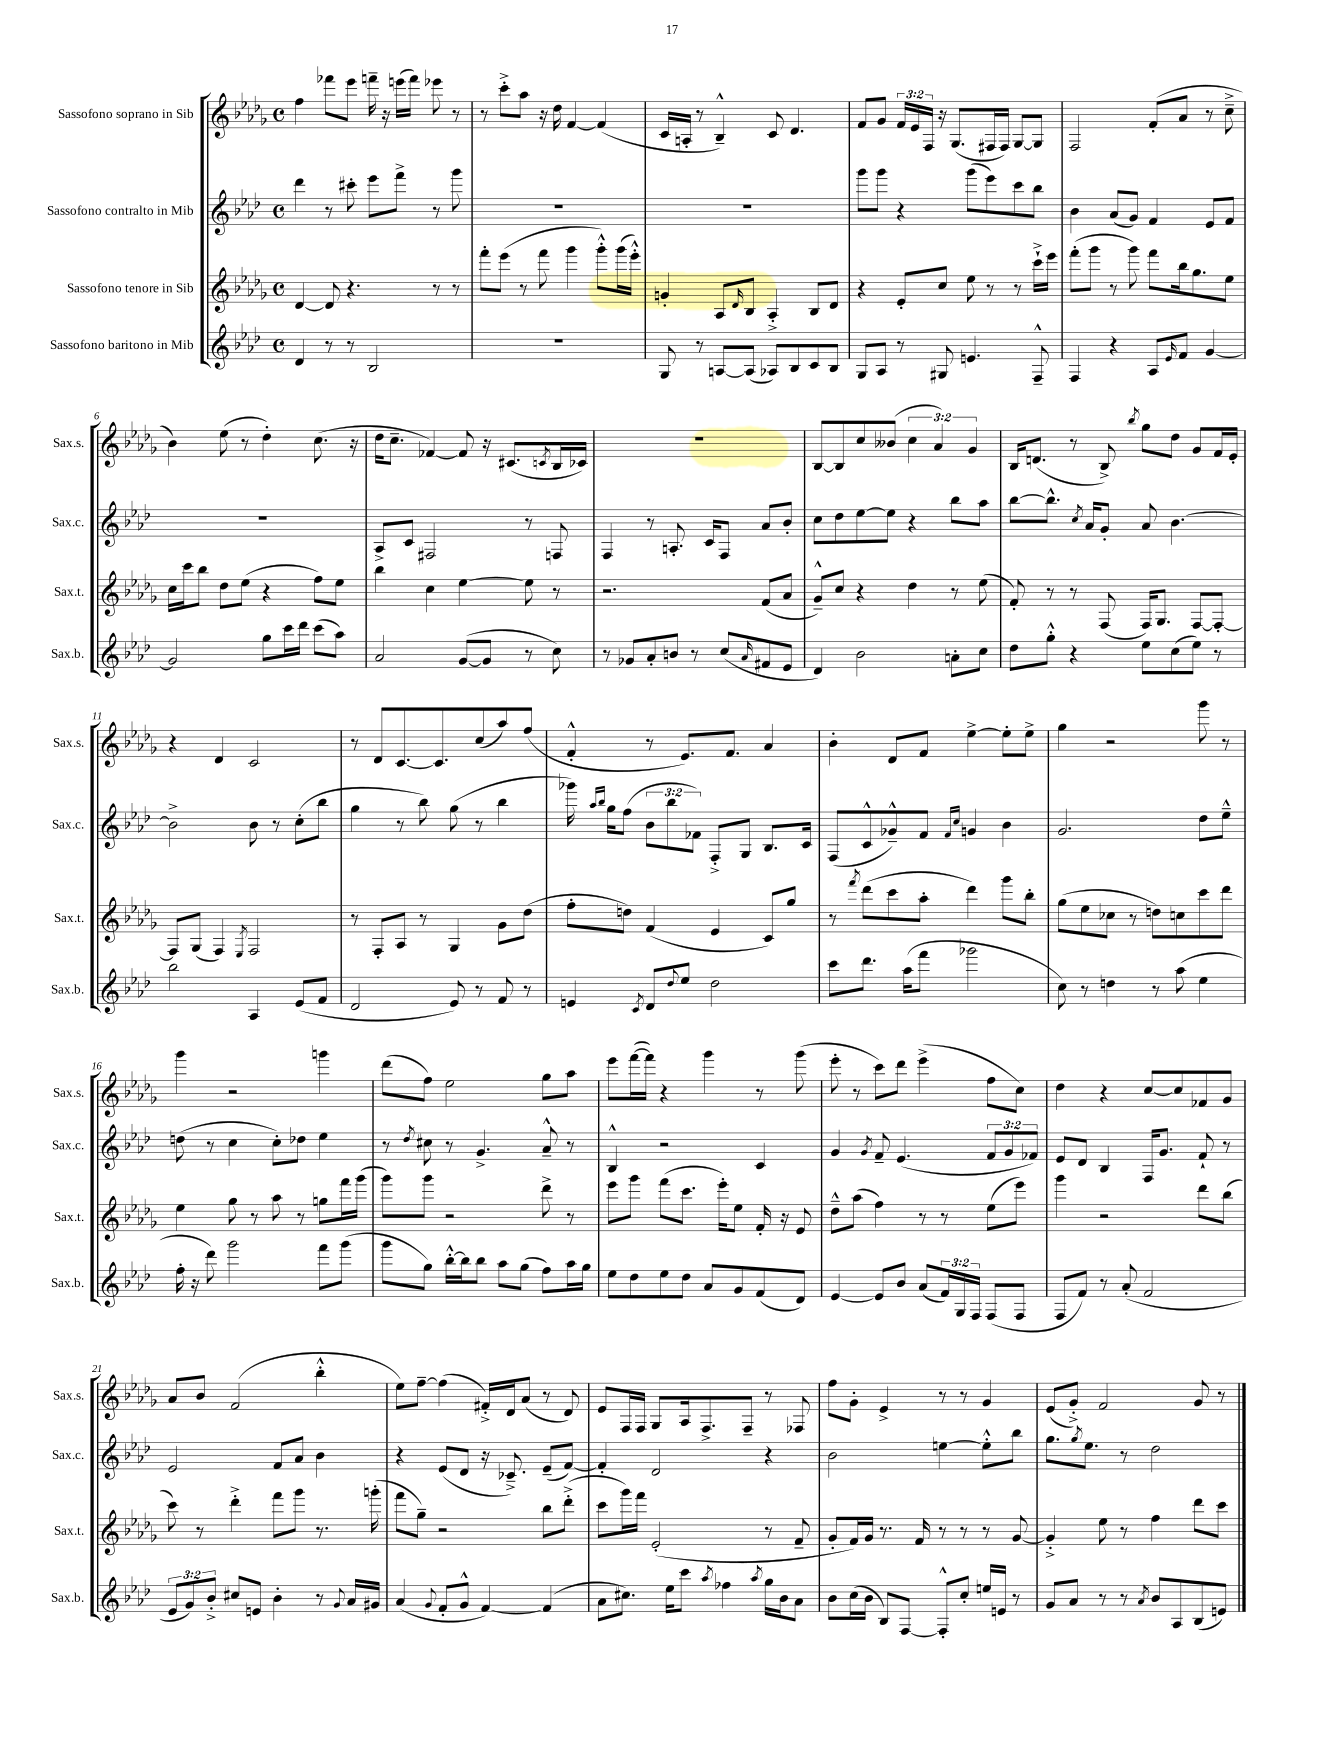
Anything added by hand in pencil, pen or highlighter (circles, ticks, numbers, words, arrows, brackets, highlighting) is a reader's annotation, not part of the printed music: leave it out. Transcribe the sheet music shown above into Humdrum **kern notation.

**kern	**kern	**kern	**kern
*staff4	*staff3	*staff2	*staff1
*clefG2	*clefG2	*clefG2	*clefG2
*k[b-e-a-d-]	*k[b-e-a-d-g-]	*k[b-e-a-d-]	*k[b-e-a-d-g-]
*M4/4	*M4/4	*M4/4	*M4/4
*met(c)	*met(c)	*met(c)	*met(c)
4d-	[4d-	4ddd-	4ff
8r	8d-]	8r	8fff-
8r	4.r	8ccc#'	8eee-
2B-	.	8eee-	16fff~
.	.	.	16r
.	.	8fff^	(16eee
.	.	.	16fff)
.	8r	8r	8eee-
.	8r	8ggg	8r
=	=	=	=
1r	8fff'	1r	8r
.	(8eee-	.	8ccc'^
.	8r	.	8aa-
.	8fff	.	16r
.	.	.	16dd-
.	4ggg-	.	[4f
.	8ggg-'^^)	.	(4f]
.	(16ggg-	.	.
.	16eee-'^^)	.	.
=	=	=	=
8G	4g'	1r	16c
.	.	.	16A'
8r	.	.	8r
[8A	8A-	.	4B-~^^)
.	16qqd-	.	.
(8A]	8B-	.	.
8A-)	4A-'^	.	8c
8B-	.	.	4.d-
8c	8B-	.	.
8B-	8d-	.	.
=	=	=	=
8G	4r	8ggg	8f
8A-	.	8ggg	8g-
8r	8e-'	4r	24f
.	.	.	24e-
.	.	.	24F
8G#	8cc	.	16r
.	.	.	(8.G-
4.e	8ee-	(8ggg	.
.	8r	8eee-)	16F#
.	.	.	16F#)
.	8r	8ccc	[8G-
8F~^^	16ccc`^	8bb-	8G-]
.	16eee-	.	.
=	=	=	=
4F	(8fff'	4b-	2F
.	8ggg-	.	.
4r	8r	(8a-	.
.	8ggg-)	8g)	.
8A-	8fff	4f	(8f'
16qqe-	.	.	.
8f	16bb-	.	8a-
.	8.gg-	.	.
[4g	.	8e-	8r
.	8ee-	8f	8cc~^
=	=	=	=
2g]	16cc	1r	4b-)
.	16ccc	.	.
.	8bb-	.	.
.	8dd-	.	(8ee-
.	(8ee-	.	8r
8gg	4r	.	4dd-')
16ccc	.	.	.
16ddd-	.	.	.
(8ccc	8ff)	.	(8.cc
8aa-)	8ee-	.	.
.	.	.	16r
=	=	=	=
2a-	4bb-	8A-^	16dd-
.	.	.	8.cc~
.	.	8c	.
.	4cc	2F#	[4f-)
([8g	[4ee-	.	8f-]
8g]	.	.	16r
.	.	.	(8.c#
8r	8ee-]	8r	.
.	.	.	8qc
8cc)	8r	8F	16B-
.	.	.	16c-)
=	=	=	=
8r	2.r	4F	1r
8g-	.	.	.
8a-'	.	8r	.
8b	.	8.A'	.
8r	.	.	.
.	.	16c	.
(8cc	.	8F	.
16qqa-	.	.	.
8f#	(8f	8a-	.
8e-	8a-	8b-'	.
=	=	=	=
4d-)	8g-~^^)	8cc	[8B-
.	8cc	8dd-	8B-]
2b-	4r	[8ee-	8cc
.	.	8ee-]	(8b--
.	4dd-	4r	6cc
.	.	.	6a-)
8a'	8r	8bb-	.
.	.	.	6g-
8cc	(8ee-	8aa-	.
=	=	=	=
8dd-	8f')	[8bb-	16B-
.	.	.	(8.d
8gg'^^	8r	8.bb-^^]	.
4r	8r	.	8r
.	.	8qcc	.
.	.	16a-	.
.	(8F	8g'	8B-^)
.	.	.	8qbb-
8ee-	16F)	8a-	8gg-
.	8.G-	.	.
(8cc	.	[4.b-	8dd-
8ee-)	[8F	.	8g-
8r	8F'_	.	16f
.	.	.	16e-'
=	=	=	=
2bb-	8F]	2b-^]	4r
.	(8G-	.	.
.	4F)	.	4d-
.	8qE-	.	.
4A-	2F	8b-	2c
.	.	8r	.
(8e-	.	(8cc'	.
8f	.	8bb-	.
=	=	=	=
2d-	8r	4gg	8r
.	8F'	.	8d-
.	8A-	8r	[8.c
.	8r	8bb-)	.
.	.	.	8.c]
8e-)	4G-	(8gg	.
8r	.	8r	(8cc
8f	8g-	4bb-	8aa-)
8r	(8dd-	.	(8ff
=	=	=	=
4e	8ff'	16ggg-)	4f'^^
.	.	16qqaa-	.
.	.	16qqbb-	.
.	.	16gg	.
.	8dd)	(8ff	.
8qc	.	.	.
8d-	(4f	12b-	8r
.	.	12bb-	.
8qqdd-	.	.	.
8ee-	.	.	8.e-)
.	.	12f-)	.
2dd-	4e-	8F'^	.
.	.	.	8.f
.	.	8G	.
.	8c)	8.B-	4a-
.	8gg-	.	.
.	.	16c	.
=	=	=	=
8ccc	8r	(8F	4b-'
.	8qfff	.	.
8.ddd-	(8ddd-	8c^^	.
.	8ccc	8g-~^^)	8d-
(16aa-	.	.	.
8fff	8aa-'	8f	8f
.	.	16qqf	.
.	.	16qqcc	.
2ggg-	4ddd-)	4g	[4ee-^
.	8ggg-	4b-	8ee-']
.	8bb-'	.	8ee-^
=	=	=	=
8cc)	(8gg-	2.g	4gg-
8r	8ee-	.	.
4dd	8cc-	.	2r
.	8r	.	.
8r	8dd)	.	.
(8aa-	8cc	.	.
4ee-	8ccc	8dd-	8ggg-
.	8ddd-	8ee-~^^	8r
=	=	=	=
16ff'	4ee-	(8dd	4ggg-
16r	.	.	.
8ddd-)	.	8r	.
2ggg	8gg-	4cc	2r
.	8r	.	.
.	8aa-	8cc')	.
.	8r	8dd-	.
8fff	8gg	4ee-	4ggg
(8ggg	16fff	.	.
.	(16ggg-	.	.
=	=	=	=
8ggg	8ggg-)	8r	(8ddd-
.	.	8qdd-	.
8gg)	8ggg-	8cc#	8ff)
[16bb-'^^	2r	8r	2ee-
16bb-]	.	.	.
8bb-	.	4.g^	.
8aa-	.	.	.
(8gg	.	.	.
8ff)	8ddd-^	8a-~^^	8gg-
16aa-	8r	8r	8aa-
16gg	.	.	.
=	=	=	=
8ee-	8eee-	4B-^^	8eee-
8dd-	8ggg-	.	([16fff
.	.	.	16fff])
8ee-	(8fff	2r	4r
8dd-	8.ccc	.	.
8a-	.	.	4ggg-
.	16eee-')	.	.
8g	8ee-	.	.
(8f	16f'	4c	8r
.	16r	.	.
8d-)	8e-	.	(8ggg-
=	=	=	=
[4e-	8dd-~^^	4g	8eee-'
.	(8aa-	.	8r
.	.	8qg	.
8e-]	4ff)	8f~	8ccc)
8b-	.	(4.e-	8ddd-
(8a-	8r	.	(4eee-^
24f)	8r	.	.
24G	.	.	.
24F	.	.	.
(8F	(8ee-	12f	8ff
.	.	12g	.
8F	8eee-)	.	8cc)
.	.	12f-)	.
=	=	=	=
8F	4ggg-	8e-	4dd-
8f)	.	8d-	.
8r	2r	4B-	4r
(8a-'	.	.	.
2f	.	16F	[8cc
.	.	8.g	.
.	.	.	8cc]
.	8ddd-	8f`	8f-
.	(8bb-	8r	8g-
=	=	=	=
12e-	8ccc)	2e-	8a-
12g)	.	.	.
.	8r	.	8b-
12b-'^	.	.	.
8cc#	4ddd-'^	.	(2f
8e	.	.	.
4b-'	8fff	8f	.
.	8ggg-	8a-	.
8r	8.r	4b-	4bb-'^^
8qqg	.	.	.
16a-	.	.	.
16g#	(16ggg'	.	.
=	=	=	=
(4a-	8fff	4r	8ee-)
.	8gg-~)	.	[8ff~
8qqg	.	.	.
8f'	2r	(8e-	(4ff]
8g^^	.	8d-	.
[4f)	.	16r	16f#'^)
.	.	8.c-~^)	16d-
.	.	.	(8a-
(4f]	8bb-	(8e-~	8r
.	(8ddd-'^	[8f)	8d-)
=	=	=	=
8a-	8ccc	4f']	8e-
8.cc#)	16ggg-)	.	16F
.	16fff	.	16F
.	(2e-'	2d-	8G-
16ee-	.	.	.
8ccc	.	.	16A-
.	.	.	8.F^
8qaa-	.	.	.
4ff-	.	.	.
.	.	.	8F~
8qaa-	.	.	.
16gg	8r	4r	8r
16b-	.	.	.
8a-	8f~	.	8F-
=	=	=	=
8b-	8g-'	2b-	8ff
(16cc	16f)	.	8g-'
16b-	16g-	.	.
8B-)	8.r	.	4e-^
[8F	.	.	.
.	16f	.	.
8F'^^]	8r	[4ee	8r
8cc'	8r	.	8r
16ee	8r	8ee'^^]	4g-
16e	.	.	.
8r	[8g-	8bb-	.
=	=	=	=
8g	4g-'^]	8.gg	(8e-
8a-	.	.	8g-'^)
.	.	8qgg	.
.	.	8.ee-	.
8r	8ee-	.	2f
8r	8r	8r	.
8qa-	.	.	.
8b-	4ff	2dd-	.
8A-	.	.	.
(8B-	8ddd-	.	8g-
8e)	8ccc	.	8r
==	==	==	==
*-	*-	*-	*-
